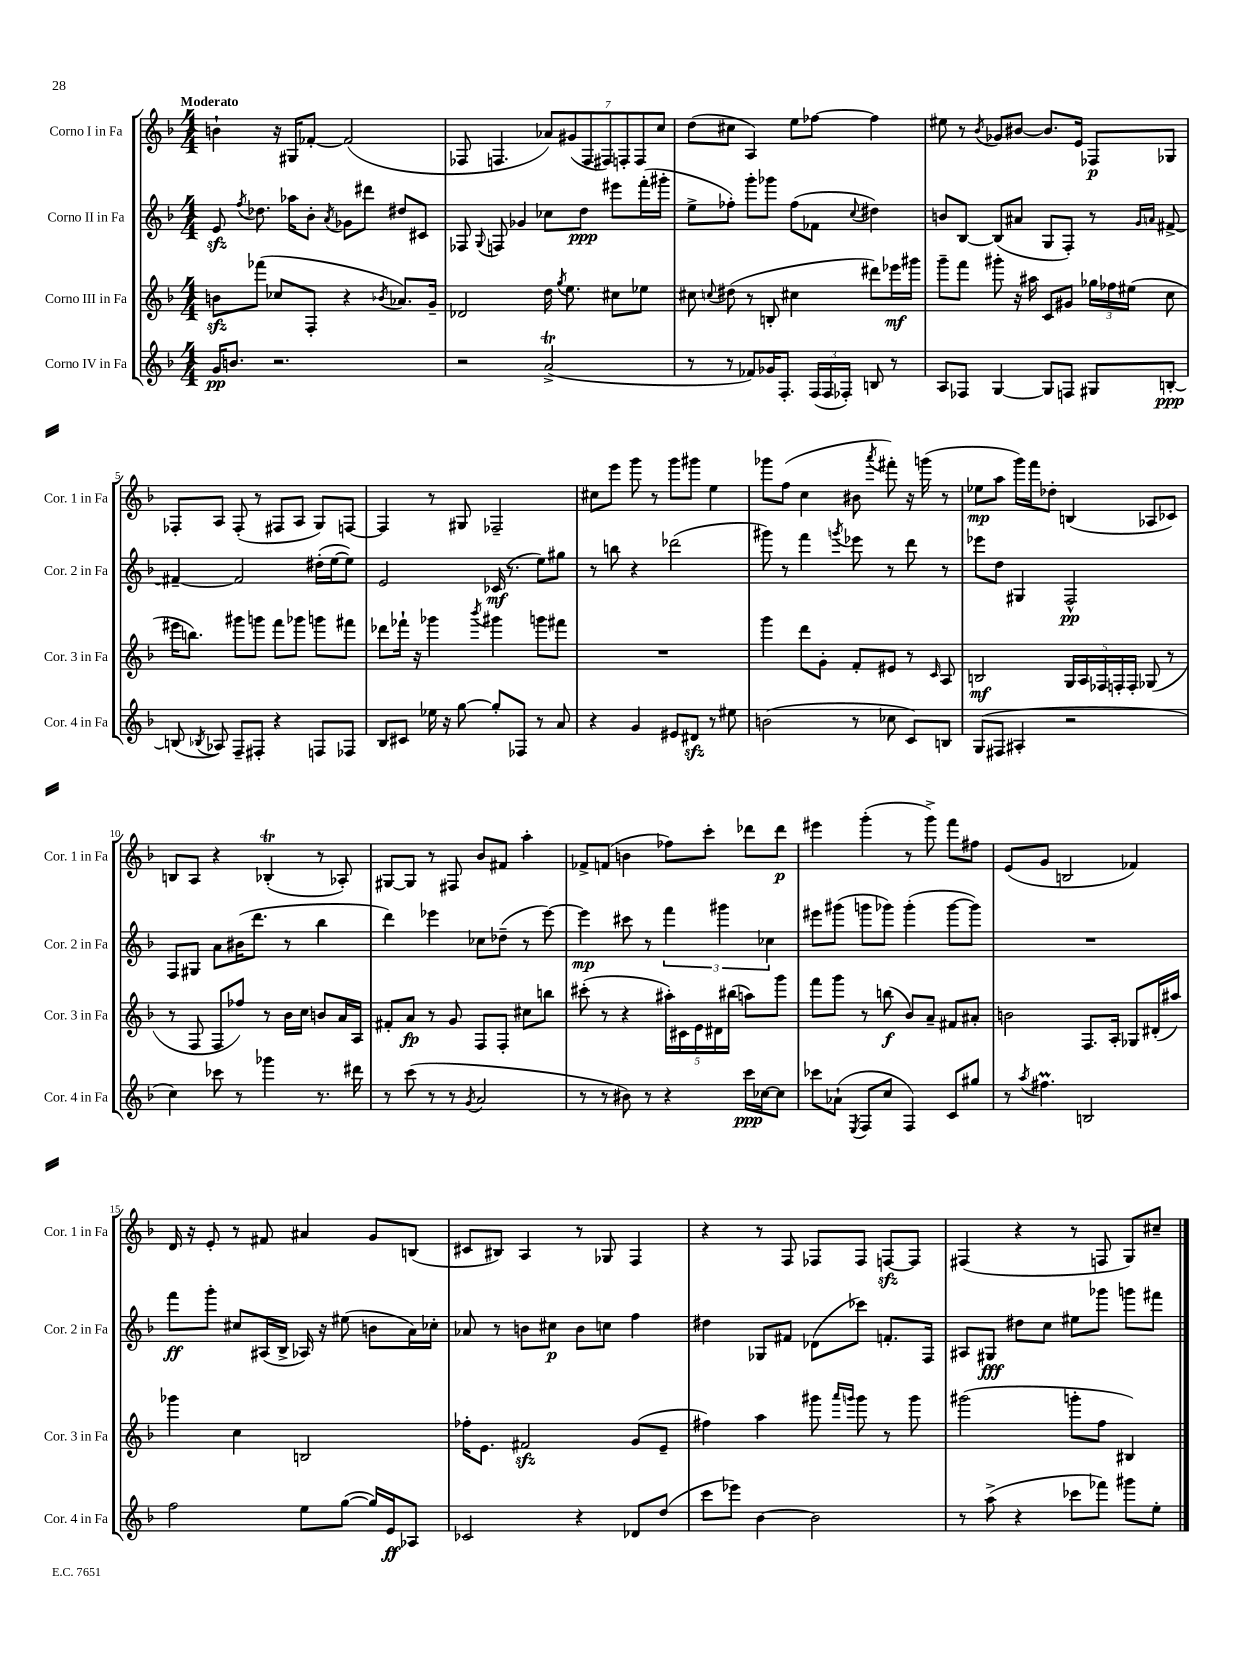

**kern	**kern	**kern	**kern
*staff4	*staff3	*staff2	*staff1
*clefG2	*clefG2	*clefG2	*clefG2
*k[b-]	*k[b-]	*k[b-]	*k[b-]
*M4/4	*M4/4	*M4/4	*M4/4
16g	8b	8e	4b`
8.b	.	.	.
.	.	8qff	.
.	(8fff-	8.dd-	.
2.r	8cc-	.	16r
.	.	16aa-	16G#
.	8F'	8b-'	[8f-'
.	.	8qa	.
.	4r	8g-	(2f-]
.	.	8ddd#	.
.	8qb-	.	.
.	8.a-)	8dd#	.
.	.	8c#	.
.	16g~	.	.
=	=	=	=
2r	2d-	8F-	8F-
.	.	8qqG	.
.	.	8F	4.F
.	.	4g-	.
(2a^	16dd	8cc-	14a-)
.	8qgg	.	.
.	8.ee	.	.
.	.	.	(14g#
.	.	8dd	.
.	.	.	14F
.	.	.	14F#)
.	8cc#	8eee#	.
.	.	.	14F'
.	.	.	14F
.	8ee-	(16fff'	.
.	.	.	14cc
.	.	16ggg#'	.
=	=	=	=
8r	8cc#	8ee^	(8dd
.	8qqcc	.	.
8r	(8dd#	8ff-')	8cc#
8f-)	8r	8ggg'	4A)
16g-	8B'	8ggg-	.
8.F'	.	.	.
.	4cc#	(8ff-	8ee
(24F	.	8f-	[8ff-
24F	.	.	.
24F-')	.	.	.
.	.	8qqcc	.
8B	8ddd#)	4dd#)	4ff-]
8r	16eee-	.	.
.	16ggg#	.	.
=	=	=	=
8A	8ggg~	8b	8ee#
8F-	8fff	[8B-	8r
.	.	.	8qb-
[4G	8ggg#'	(8B-]	8g-
.	16r	8a#	[8b#
.	16aa#	.	.
8G]	8c	8G	8.b#]
8F	8g#	8F')	.
.	.	.	16e
8G#	24gg-	8r	8F-
.	24ff-	.	.
.	(24ee#	.	.
.	.	16qqg	.
.	.	16qqa	.
[8B'	8cc	[8f#^	8G-
=	=	=	=
(8B]	16eee#	4f#~_	8F-'
.	8.bb)	.	.
8qB-	.	.	.
8A-)	.	.	8A
8F~	8ggg#	2f#]	(8F-'
8F#'	8ggg	.	8r
4r	8fff	.	8F#
.	8ggg-	.	8A
8F	8ggg	(16dd#'	8G)
.	.	[16ee	.
8F-	8fff#	8ee])	[8F
=	=	=	=
8B-	8ddd-	2e	4F]
8c#	16fff-`	.	.
.	16r	.	.
16ee-	4ggg-	.	8r
16r	.	.	.
[8gg	.	.	8G#
.	8qbbb-	.	.
8gg']	4ggg#	(16c-	2F-~
.	.	8.r	.
8F-	.	.	.
8r	8ggg	8ee)	.
8a	8fff#	8gg#	.
=	=	=	=
4r	1r	8r	8cc#
.	.	8bb	8eee
4g	.	4r	8ggg
.	.	.	8r
8e#	.	(2ddd-	8ggg
8d#	.	.	8ggg#
8r	.	.	4ee
8ee#	.	.	.
=	=	=	=
(2b	4ggg	8ggg#)	8ggg-
.	.	8r	(8ff
.	8ddd	4fff	4cc
.	8g'	.	.
.	.	8qggg	.
8r	8f'	8eee-	8b#
.	.	.	8qaaa
8cc-	8e#	8r	8fff#')
8c)	8r	8ddd	16r
.	.	.	(16ggg
.	16qqc	.	.
8B	8A	8r	8r
=	=	=	=
(8G	2B	8eee-	8ee-
8F#	.	8dd	8aa
4A#'	.	4G#	16ggg)
.	.	.	16fff
.	.	.	8dd-'
2r	20G	2F^^	(4B
.	20A	.	.
.	20F-	.	.
.	20F'	.	.
.	20F'	.	.
.	(8G-	.	8A-
.	8r	.	8c-)
=	=	=	=
4cc)	8r	8F	8B
.	8F	8G#	8A
8ccc-	8F	8a	4r
8r	8ff-)	(16b#	.
.	.	8.ddd	.
4ggg-	8r	.	(4B-'
.	16b-	8r	.
.	16cc	.	.
8.r	8b	4bb-	8r
.	16a	.	8A-')
16ddd#	16A	.	.
=	=	=	=
8r	8f#'	4ddd)	[8G#
(8ccc	8a	.	8G#]
8r	8r	4eee-	8r
8r	8g	.	8F#
8qg	.	.	.
2a	8F	8cc-	8b-
.	8F'	(8dd-~	8f#
.	8cc#	8r	4aa'
.	8bb	[8eee-)	.
=	=	=	=
8r	(8ccc#'	4eee-]	8f-^
8r	8r	.	(8f
8b#)	4r	8ccc#	4b
8r	.	8r	.
4r	20aa#')	6fff	8ff-)
.	20c#	.	.
.	20e	.	.
.	.	.	8ccc'
.	20d#	.	.
.	.	6ggg#	.
.	(20bb#	.	.
16ccc	8aa)	.	8ddd-
[16cc-	.	.	.
.	.	6cc-	.
8cc-]	8ggg	.	8ddd-
=	=	=	=
8ccc-	8fff	8eee#	4eee#
(8a-`	8ggg	(8ggg#	.
8qE	.	.	.
8F	8r	8ggg	(4ggg'
8cc	(8bb	8ggg-)	.
4F)	8b-)	(4ggg-'	8r
.	8a~	.	8ggg^)
8c	8f#	[8ggg-	8fff
8gg#	8a#'	8ggg-])	8ff#
=	=	=	=
8r	2b	1r	(8e
8qaa	.	.	.
4.ff#	.	.	8g
.	.	.	2B
2B	8.F	.	.
.	16A'	.	.
.	8G-	.	4f-)
.	(16d#'	.	.
.	16aa#)	.	.
=	=	=	=
2ff	4ggg-	8fff	16d
.	.	.	16r
.	.	8ggg'	8e'
.	4cc	8cc#	8r
.	.	(16A#	8f#
.	.	16B-^	.
8ee	2B	16A-)	4a#
.	.	16r	.
([8gg	.	(8ee#	.
16gg])	.	8b	8g
16e	.	.	.
8A-	.	16a)	(8B
.	.	16cc-'	.
=	=	=	=
2c-	16ff-'	8a-	8c#
.	8.e	.	.
.	.	8r	8B#)
.	2f#	8b	4A
.	.	8cc#	.
4r	.	8b	8r
.	.	8cc	8G-
8d-	(8g	4ff	4F
(8dd	8e~	.	.
=	=	=	=
8ccc	4ff#)	4dd#	4r
8eee-)	.	.	.
[4b-	4aa	8G-	8r
.	.	8f#	8F
2b-]	8ggg#	(8d-	8F-
.	16qqaaa	.	.
.	16qqggg	.	.
.	8ggg	8ccc-)	8F-
.	8r	8.f'	[8F
.	8ggg	.	8F]
.	.	16F	.
=	=	=	=
8r	(2ggg#	8A#	(4F#
(8aa^	.	8G#	.
4r	.	8dd#	4r
.	.	8cc	.
8ccc-	8ggg'	8ee#	8r
8fff-)	8ff	8ggg-	8F
8ggg#	4B#)	8ggg	8G)
8ee'	.	8fff#	8cc#~
==	==	==	==
*-	*-	*-	*-
